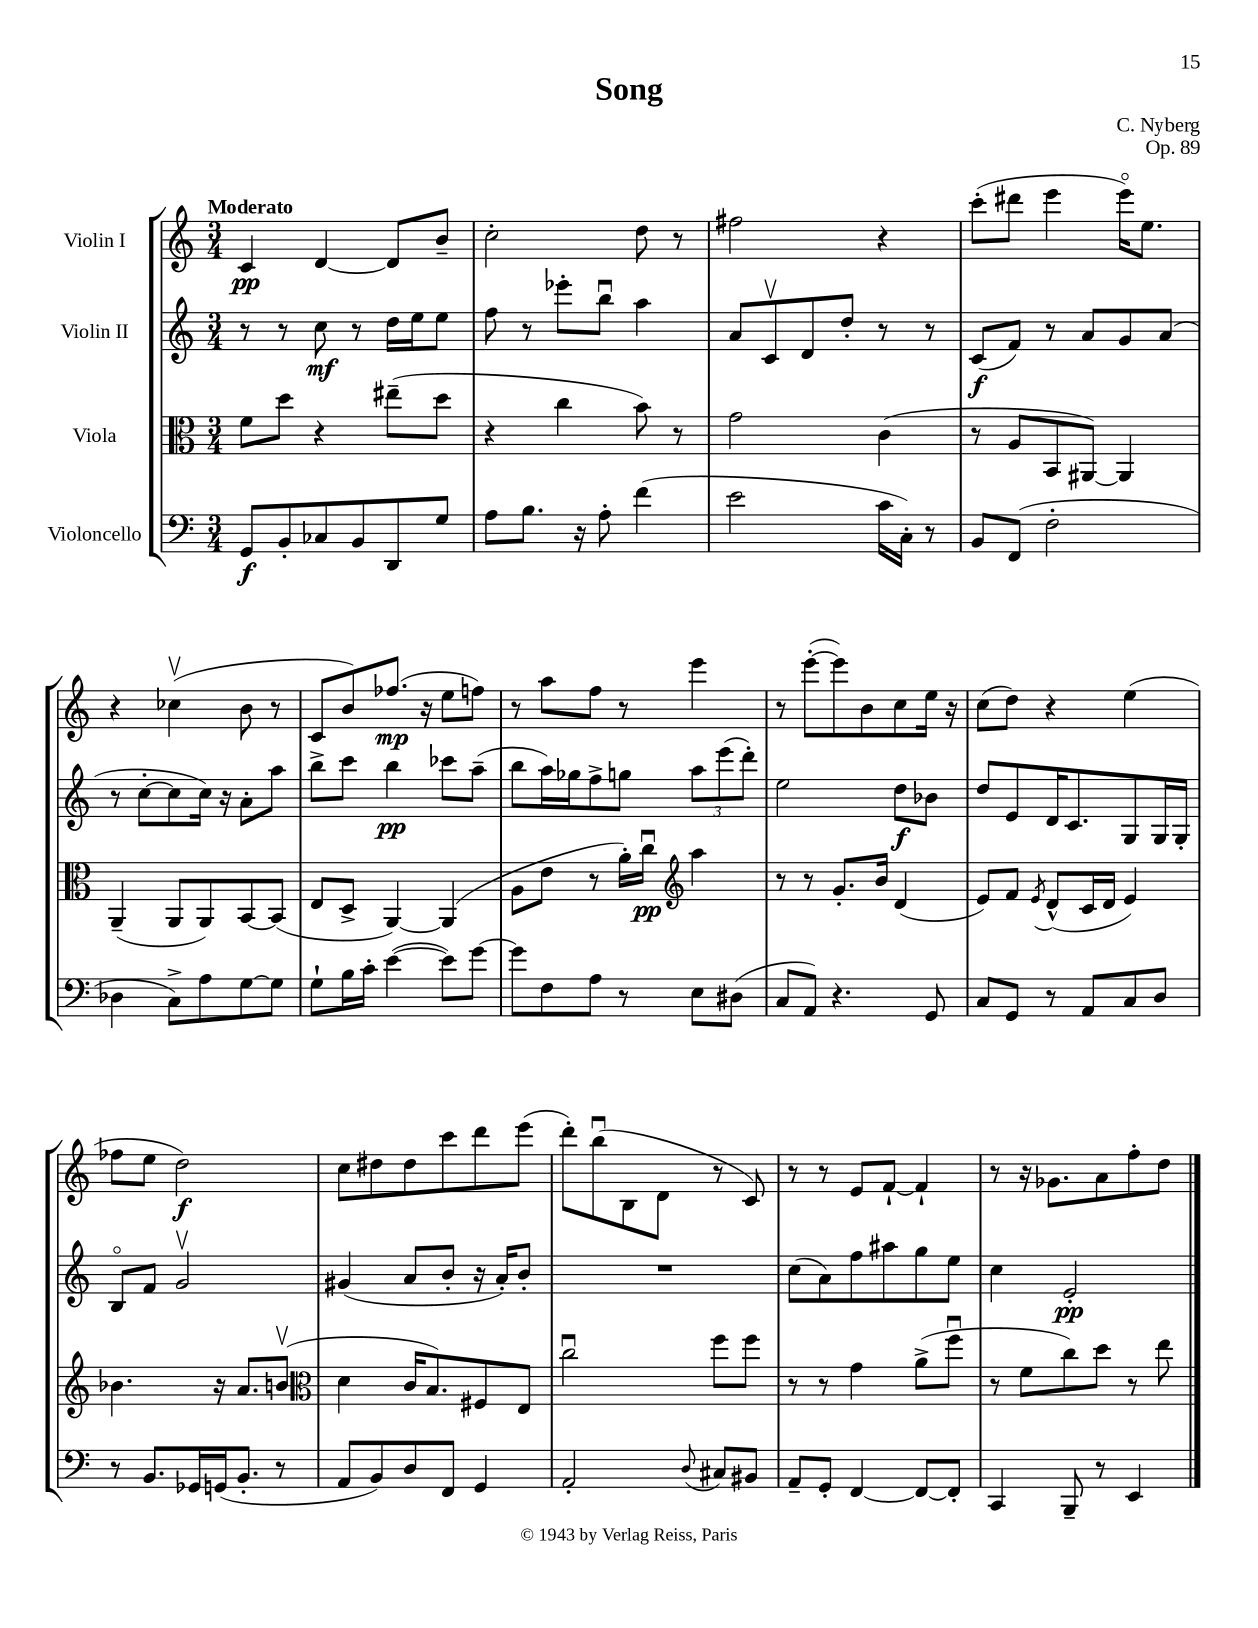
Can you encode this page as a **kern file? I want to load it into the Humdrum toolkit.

**kern	**dynam	**kern	**dynam	**kern	**dynam	**kern	**dynam
*part4	*part4	*part3	*part3	*part2	*part2	*part1	*part1
*staff4	*staff4	*staff3	*staff3	*staff2	*staff2	*staff1	*staff1
*I"Violoncello	*	*I"Viola	*	*I"Violin II	*	*I"Violin I	*
*clefF4	*	*clefC3	*	*clefG2	*	*clefG2	*
*k[]	*	*k[]	*	*k[]	*	*k[]	*
*M3/4	*	*M3/4	*	*M3/4	*	*M3/4	*
=1	=1	=1	=1	=1	=1	=1	=1
!	!	!	!	!	!	!LO:TX:a:B:t=Moderato	!
8GG/L	f	8f\L	.	8r	.	4c/	pp
8BB'/	.	8dd\J	.	8r	.	.	.
8C-X/	.	4r	.	8cc\	mf	[4d/	.
8BB/	.	.	.	8r	.	.	.
8DD/	.	(8ee#X~\L	.	16dd\LL	.	8d/L]	.
.	.	.	.	16ee\J	.	.	.
8G/J	.	8dd\J	.	8ee\J	.	8b~/J	.
=2	=2	=2	=2	=2	=2	=2	=2
8A\L	.	4r	.	8ff\	.	2cc'\	.
8.B\J	.	.	.	8r	.	.	.
.	.	4cc\	.	8eee-X'\L	.	.	.
16r	.	.	.	.	.	.	.
8A'\	.	.	.	8bbu\J	.	.	.
(4f\	.	8b\)	.	4aa\	.	8dd\	.
.	.	8r	.	.	.	8r	.
=3	=3	=3	=3	=3	=3	=3	=3
2e\	.	2g\	.	8a/L	.	2ff#X\	.
.	.	.	.	8cv/	.	.	.
.	.	.	.	8d/	.	.	.
.	.	.	.	8dd'/J	.	.	.
16c\LL	.	(4c\	.	8r	.	4r	.
16C'\JJ)	.	.	.	.	.	.	.
8r	.	.	.	8r	.	.	.
=4	=4	=4	=4	=4	=4	=4	=4
8BB/L	.	8r	.	(8c/L	f	(8ccc'\L	.
(8FF/J	.	8A/L	.	8f/J)	.	8ddd#X\J	.
2F'\	.	8BB/	.	8r	.	4eee\	.
.	.	[8AA#X/J)	.	8a/L	.	.	.
.	.	4AA#/]	.	8g/	.	16eee\KL)	.
.	.	.	.	.	.	8.ee\J	.
.	.	.	.	(8a/J	.	.	.
!!LO:LB:g=z
=5	=5	=5	=5	=5	=5	=5	=5
4D-X\	.	(4AA~/	.	8r	.	4r	.
.	.	.	.	[8cc'\L	.	.	.
8C^\L)	.	8AA/L	.	8cc\]	.	(4cc-Xv\	.
8A\	.	8AA/)	.	16cc\Jk)	.	.	.
.	.	.	.	16r	.	.	.
[8G\	.	[8BB/	.	8a'\L	.	8b\	.
8G\J]	.	(8BB/J]	.	8aa\J	.	8r	.
=6	=6	=6	=6	=6	=6	=6	=6
8G`\L	.	8E/L	.	8bb^\L	.	8c/L	.
16B\L	.	8D^/J	.	8ccc\J	.	8b/)	.
16c'\JJ	.	.	.	.	.	.	.
([4e\	.	[4AA/)	.	4bb\	pp	(8.ff-X/J	mp
.	.	.	.	.	.	16r	.
8e\L])	.	(4AA/]	.	8ccc-X\L	.	8ee\L	.
[8g\J	.	.	.	(8aa~\J	.	8ffn\J)	.
=7	=7	=7	=7	=7	=7	=7	=7
8g\L]	.	8A\L	.	8bb\L	.	8r	.
8F\	.	8e\J	.	16aa\L)	.	8aa\L	.
.	.	.	.	16gg-X\J	.	.	.
8A\J	.	8r	.	8ff^\	.	8ff\J	.
8r	.	16a'\LL)	.	8ggn\J	.	8r	.
.	.	16ccu\JJ	pp	.	.	.	.
*	*	*clefG2	*	*	*	*	*
8E\L	.	4aa\	.	12aa\L	.	4eee\	.
.	.	.	.	(12eee\	.	.	.
(8D#X\J	.	.	.	.	.	.	.
.	.	.	.	12ddd'\J)	.	.	.
=8	=8	=8	=8	=8	=8	=8	=8
8C/L	.	8r	.	2ee\	.	8r	.
8AA/J)	.	8r	.	.	.	([8eee'\L	.
4.r	.	8.g'/L	.	.	.	8eee\])	.
.	.	.	.	.	.	8b\	.
.	.	16b/Jk	.	.	.	.	.
.	.	(4d/	.	8dd\L	f	8cc\	.
8GG/	.	.	.	8b-X\J	.	16ee\Jk	.
.	.	.	.	.	.	16r	.
=9	=9	=9	=9	=9	=9	=9	=9
8C/L	.	8e/L)	.	8dd/L	.	(8cc\L	.
8GG/J	.	8f/J	.	8e/	.	8dd\J)	.
.	.	8qe/	.	.	.	.	.
8r	.	(8d^^/L	.	16d/K	.	4r	.
.	.	.	.	8.c/	.	.	.
8AA/L	.	16c/L	.	.	.	.	.
.	.	16d/JJ	.	.	.	.	.
8C/	.	4e/)	.	8G/	.	(4ee\	.
8D/J	.	.	.	16G/L	.	.	.
.	.	.	.	16G'/JJ	.	.	.
!!LO:LB:g=z
=10	=10	=10	=10	=10	=10	=10	=10
8r	.	4.b-X\	.	8B/L	.	8ff-X\L	.
8.BB/L	.	.	.	8f/J	.	8ee\J	.
.	.	.	.	2gv/	.	2dd\)	f
16GG-X/L	.	.	.	.	.	.	.
(16GGn/J	.	16r	.	.	.	.	.
8.BB'/J	.	8.a/L	.	.	.	.	.
8r	.	(8bnv/J	.	.	.	.	.
=11	=11	=11	=11	=11	=11	=11	=11
*	*	*clefC3	*	*	*	*	*
8AA/L	.	4d\	.	(4g#X/	.	8cc\L	.
8BB/)	.	.	.	.	.	8dd#X\	.
8D/	.	16c/KL	.	8a/L	.	8dd#\	.
.	.	8.B/)	.	.	.	.	.
8FF/J	.	.	.	8b'/J	.	8ccc\	.
4GG/	.	8F#X/	.	16r	.	8ddd\	.
.	.	.	.	16a'/KL)	.	.	.
.	.	8E/J	.	8b'/J	.	(8eee\J	.
=12	=12	=12	=12	=12	=12	=12	=12
2AA'/	.	2ccu\	.	2.r	.	8ddd'\L)	.
.	.	.	.	.	.	(8bbu\	.
.	.	.	.	.	.	8B\	.
.	.	.	.	.	.	8d\J	.
8qqD/	.	.	.	.	.	.	.
8C#X/L	.	8ff\L	.	.	.	8r	.
8BB#X/J	.	8ff\J	.	.	.	8c/)	.
=13	=13	=13	=13	=13	=13	=13	=13
8AA~/L	.	8r	.	(8cc\L	.	8r	.
8GG'/J	.	8r	.	8a\)	.	8r	.
[4FF/	.	4g\	.	8ff\	.	8e/L	.
.	.	.	.	8aa#X\	.	[8f`/J	.
8FF/L_	.	(8a^\L	.	8gg\	.	4f`/]	.
8FF'/J]	.	8ffu\J	.	8ee\J	.	.	.
=14	=14	=14	=14	=14	=14	=14	=14
4CC/	.	8r	.	4cc\	.	8r	.
.	.	8f\L	.	.	.	16r	.
.	.	.	.	.	.	8.g-X\L	.
8BBB~/	.	8cc\)	.	2e'/	pp	.	.
8r	.	8dd\J	.	.	.	8a\	.
4EE/	.	8r	.	.	.	8ff'\	.
.	.	8ee\	.	.	.	8dd\J	.
==	==	==	==	==	==	==	==
*-	*-	*-	*-	*-	*-	*-	*-
